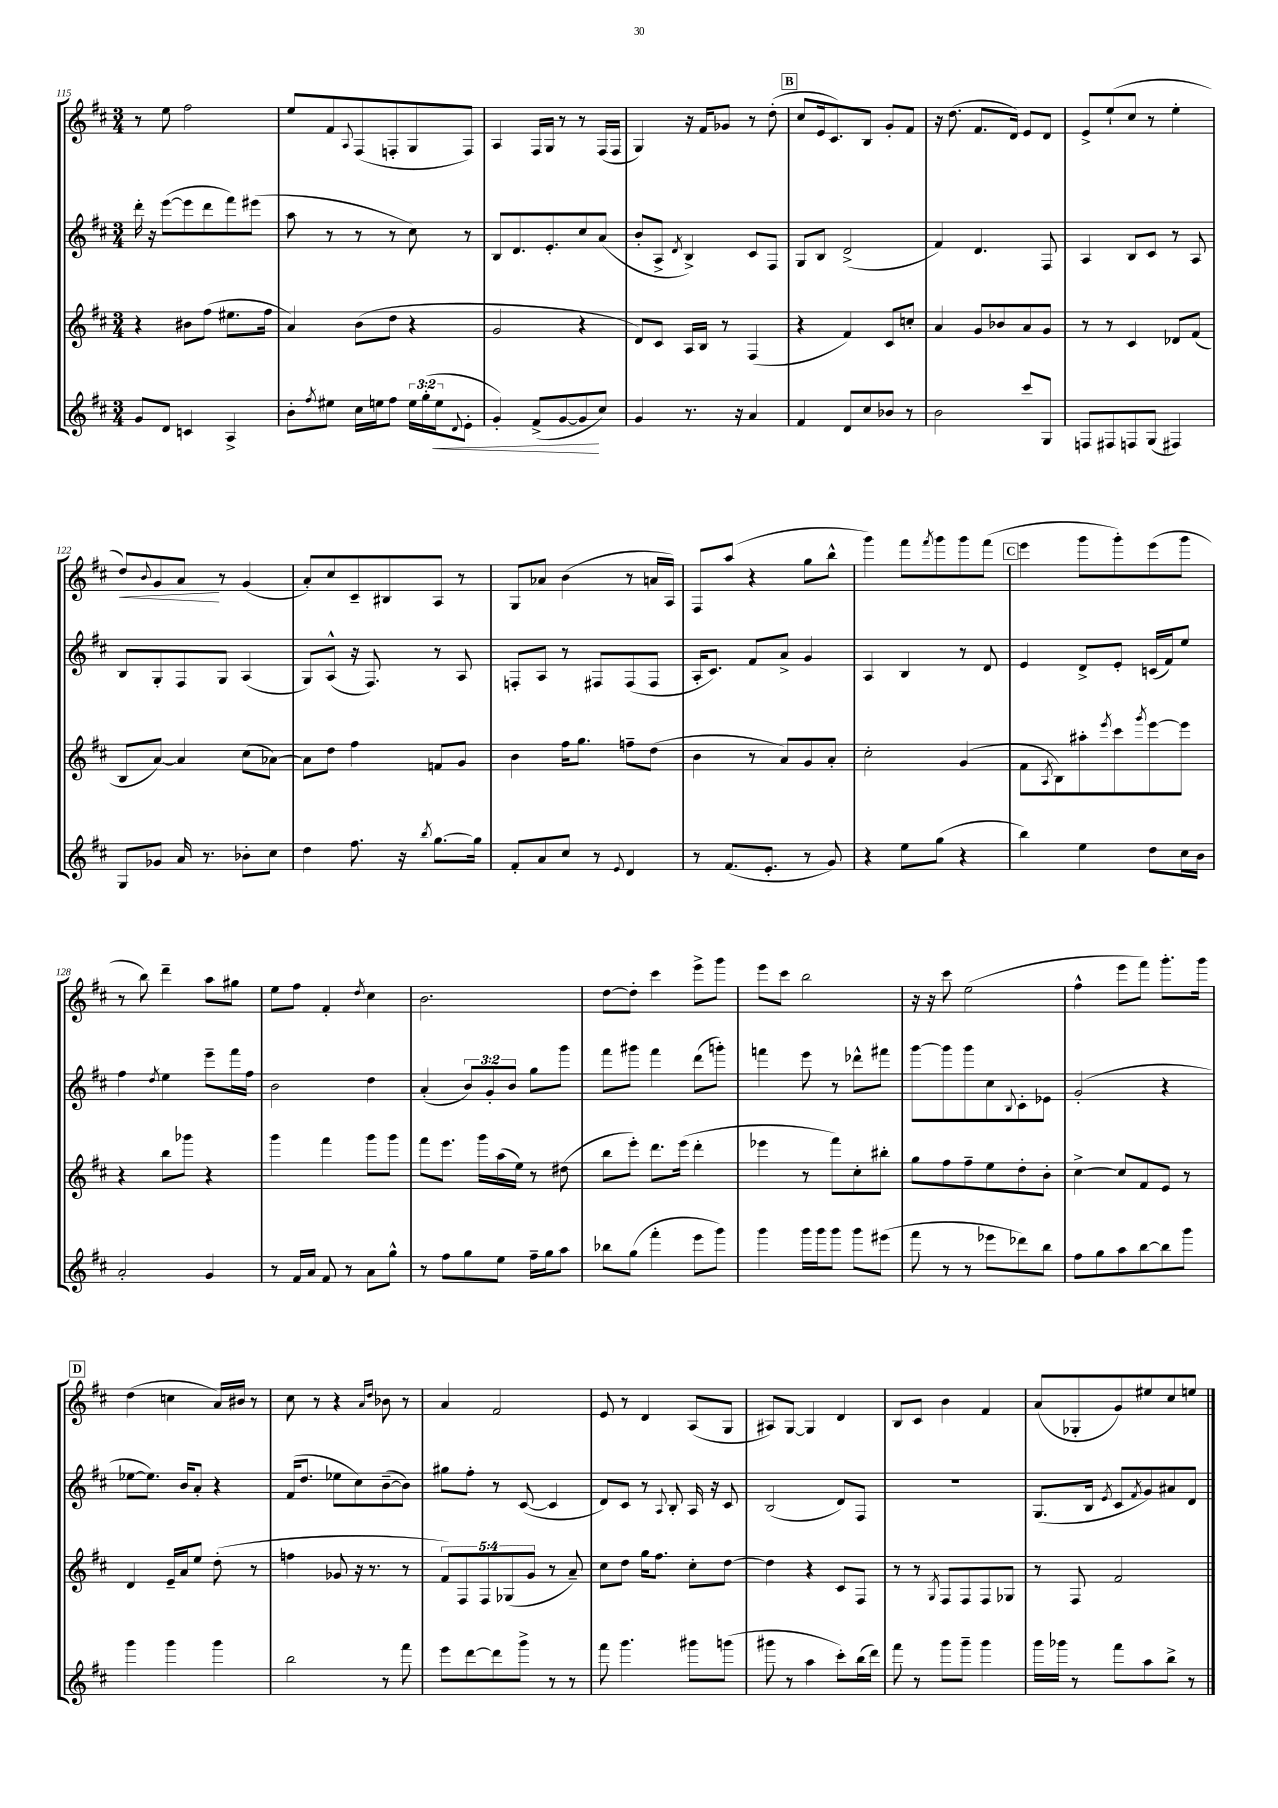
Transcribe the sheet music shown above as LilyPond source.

<<
\new StaffGroup <<
\new Staff = "s0" {
    \clef treble \key d \major \numericTimeSignature \time 3/4
    r8 e''8 fis''2 |
    e''8 fis'8 \appoggiatura { a8 } fis8( f8-. g8 f8) |
    a4 fis16 g16 r8 r8 fis16( fis16 |
    g4) r16 fis'16 ges'8 r8 d''8-.( |
    \mark \markup { \box "B" } cis''8 e'16 cis'8.) b8 g'8-. fis'8 |
    r16 d''8.( fis'8. d'16) e'8 d'8 |
    e'8-> e''8-!( cis''8 r8 e''4-. |
    d''8\<) \appoggiatura { b'8 } g'8 a'8\! r8 g'4( |
    a'8-.) cis''8 cis'8-- bis8 a8 r8 |
    g8 aes'8 b'4( r8 a'16 a16) |
    fis8 a''8( r4 g''8 b''8-^ |
    g'''4) fis'''8 \acciaccatura { fis'''8 } g'''8 g'''8 fis'''8( |
    \mark \markup { \box "C" } e'''4 g'''8 g'''8-.) e'''8( g'''8 |
    r8 b''8) d'''4-- a''8 gis''8 |
    e''8 fis''8 fis'4-. \acciaccatura { d''8 } cis''4 |
    b'2. |
    d''8~ d''8-. cis'''4 e'''8-> g'''8 |
    e'''8 cis'''8 b''2 |
    r16 r16 cis'''8 e''2( |
    fis''4-^ e'''8 fis'''8) g'''8.-. g'''16 |
    \mark \markup { \box "D" } d''4( c''4 a'16) bis'16 r8 |
    cis''8 r8 r4 \grace { a'16 d''16 } bes'8 r8 |
    a'4 fis'2 |
    e'8 r8 d'4 a8( g8 |
    ais8) g8~ g4 d'4 |
    b8 cis'8 b'4 fis'4 |
    a'8( ges8-. g'8) eis''8 cis''8 e''8 \bar "|." |
}
\new Staff = "s1" {
    \clef treble \key d \major \numericTimeSignature \time 3/4 \override Staff.TupletNumber.text = #tuplet-number::calc-fraction-text
    d'''16-. r16 e'''8~( e'''8 d'''8 fis'''8) eis'''8( |
    a''8 r8 r8 r8 cis''8) r8 |
    b8 d'8. e'8.-. cis''8 a'8( |
    b'8-. a8-> \acciaccatura { d'8 } b4->) cis'8 fis8 |
    \mark \markup { \box "B" } g8 b8 d'2->( |
    fis'4) d'4. fis8 |
    a4 b8 cis'8 r8 a8 |
    b8 g8-. fis8 g8 a4( |
    g8) a8-^( r16 fis8.) r8 a8 |
    f8-. a8 r8 fis8 fis8( fis8 |
    a16-. cis'8.) fis'8 a'8-> g'4 |
    a4 b4 r8 d'8 |
    \mark \markup { \box "C" } e'4 d'8-> e'8-. c'16( fis'16) e''8 |
    fis''4 \acciaccatura { d''8 } e''4 e'''8-- fis'''16 fis''16 |
    b'2 d''4 |
    a'4-.( \tuplet 3/2 { b'8) g'8-. b'8 } g''8 g'''8 |
    fis'''8 gis'''8 fis'''4 d'''8( g'''8-.) |
    f'''4 e'''8 r8 des'''8-^ fis'''8 |
    g'''8~ g'''8 g'''8 cis''8 \appoggiatura { b8 } cis'8-. ees'8 |
    g'2-.( r4 |
    \mark \markup { \box "D" } ees''8~ ees''8.) b'16 a'8-. r4 |
    fis'16( d''8. ees''8 cis''8) b'8~--( b'8) |
    gis''8 fis''8-. r8 cis'8~( cis'4 |
    d'8) cis'8 r8 \appoggiatura { a8 } b8-. a16 r16 cis'8 |
    b2( d'8) fis8 |
    R2. |
    g8.( b16 \acciaccatura { e'8 } cis'8 \acciaccatura { fis'8 } g'8) ais'8 d'8 \bar "|." |
}
\new Staff = "s2" {
    \clef treble \key d \major \numericTimeSignature \time 3/4 \override Staff.TupletNumber.text = #tuplet-number::calc-fraction-text
    r4 bis'8 fis''8( eis''8. fis''16 |
    a'4) b'8( d''8 r4 |
    g'2 r4 |
    d'8) cis'8 a16 b16 r8 fis4( |
    \mark \markup { \box "B" } r4 fis'4) cis'8 c''8-. |
    a'4 g'8 bes'8 a'8 g'8 |
    r8 r8 cis'4 des'8 fis'8( |
    b8 a'8~) a'4 cis''8( aes'8~) |
    aes'8 d''8 fis''4 f'8 g'8 |
    b'4 fis''16 g''8. f''8-- d''8( |
    b'4 r8 a'8) g'8 a'8-. |
    cis''2-. g'4( |
    \mark \markup { \box "C" } fis'8 \acciaccatura { a8 } b8) ais''8-. \acciaccatura { e'''8 } cis'''8 \acciaccatura { g'''8 } e'''8~ e'''8 |
    r4 b''8 ges'''8 r4 |
    g'''4 fis'''4 g'''8 g'''8 |
    fis'''8 e'''8. g'''16 a''16( e''16) r8 dis''8( |
    b''8 e'''8-.) d'''8. e'''16( d'''4-. |
    ees'''4 r8 fis'''8) cis''8-. bis''8-. |
    g''8 fis''8 fis''8-- e''8 d''8-. b'8-. |
    cis''4~-> cis''8 fis'8 e'8 r8 |
    \mark \markup { \box "D" } d'4 e'16-- a'16 e''8 d''8-.( r8 |
    f''4 ges'8 r16 r8. r8 |
    \tuplet 5/4 { fis'8) fis8 fis8 ges8( g'8 } r8 a'8--) |
    cis''8 d''8 g''16 fis''8. cis''8-. d''8~ |
    d''4 r4 cis'8 fis8 |
    r8 r8 \acciaccatura { g8 } fis8 fis8 fis8 ges8 |
    r8 fis8 fis'2 \bar "|." |
}
\new Staff = "s3" {
    \clef treble \key d \major \numericTimeSignature \time 3/4 \override Staff.TupletNumber.text = #tuplet-number::calc-fraction-text
    g'8 d'8 c'4 a4-> |
    b'8-. \acciaccatura { fis''8 } eis''8 cis''16 e''16 fis''8 \tuplet 3/2 { e''16 g''16-.( e''16\< } \appoggiatura { d'8 } e'8-. |
    g'4-.) fis'8->( g'8~ g'8\! cis''8) |
    g'4 r8. r16 a'4 |
    \mark \markup { \box "B" } fis'4 d'8 cis''8 bes'8 r8 |
    b'2 cis'''8 g8 |
    f8 fis8 f8 g8( fis4) |
    g8 ges'8 a'16 r8. bes'8-. cis''8 |
    d''4 fis''8. r16 \acciaccatura { b''8 } g''8.~ g''16 |
    fis'8-. a'8 cis''8 r8 \appoggiatura { e'8 } d'4 |
    r8 fis'8.( e'8.-. r8 g'8) |
    r4 e''8 g''8( r4 |
    \mark \markup { \box "C" } b''4) e''4 d''8 cis''16 b'16 |
    a'2-. g'4 |
    r8 fis'16 a'16 fis'8 r8 a'8 g''8-^ |
    r8 fis''8 g''8 e''8 fis''16-- g''16 a''8 |
    bes''8 g''8( fis'''4-. e'''8 g'''8) |
    g'''4 g'''16 g'''16 g'''8 g'''8 eis'''8( |
    fis'''8 r8 r8 ees'''8 des'''8) b''8 |
    fis''8 g''8 a''8 b''8~ b''8 g'''8 |
    \mark \markup { \box "D" } g'''4 g'''4 g'''4 |
    b''2 r8 fis'''8 |
    e'''8 d'''8~ d'''8 g'''8-> r8 r8 |
    fis'''8 g'''4. gis'''8 g'''8( |
    gis'''8 r8 a''4 cis'''8-.) b''16( d'''16) |
    fis'''8 r8 g'''8 g'''8-- g'''4 |
    g'''16 ges'''16 r8 fis'''8 a''8 b''8-> r8 \bar "|." |
}
>>
>>
\layout { \context { \Score currentBarNumber = #115 } }
